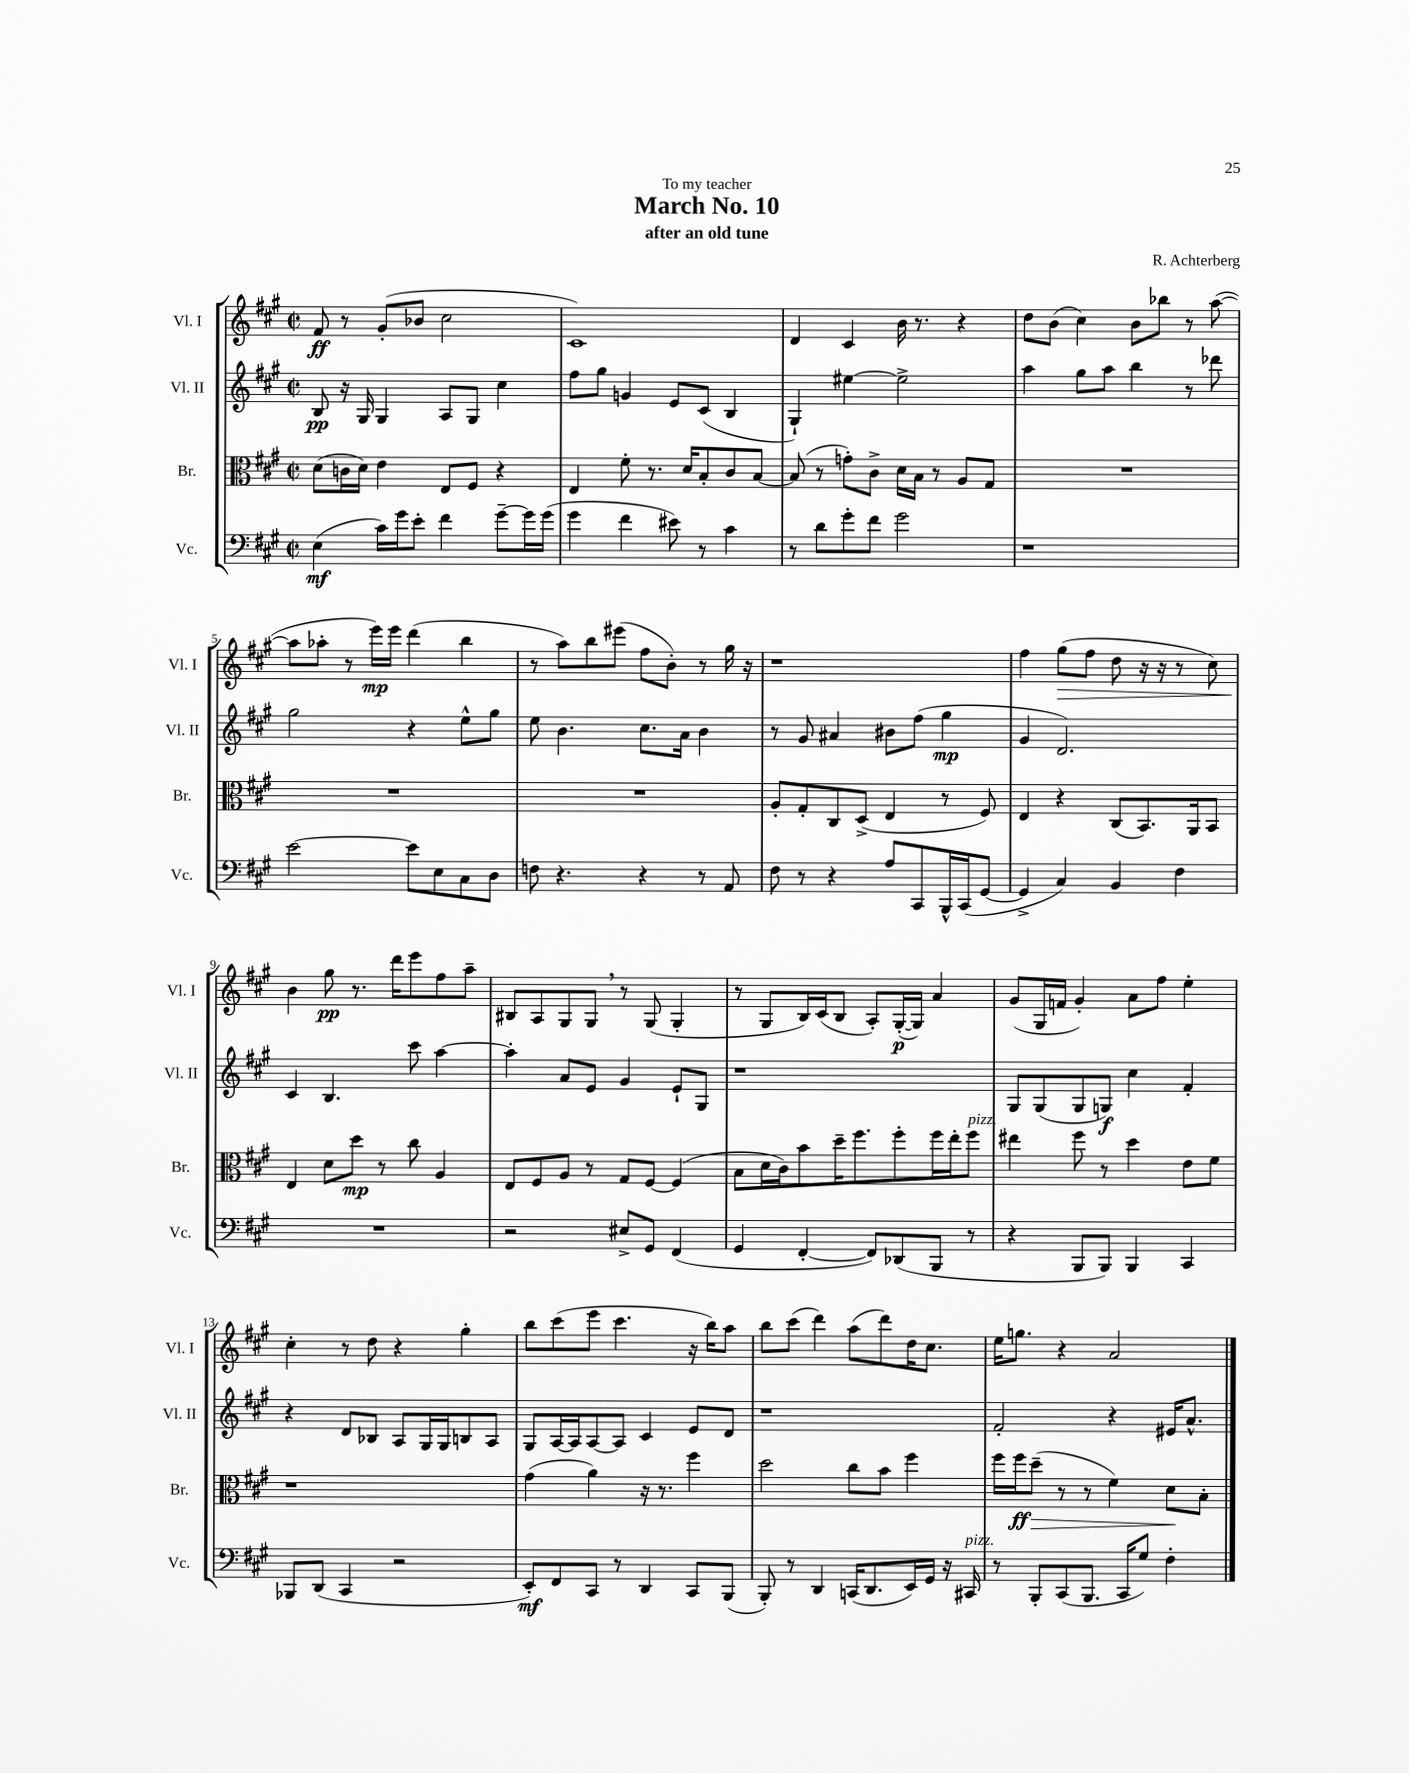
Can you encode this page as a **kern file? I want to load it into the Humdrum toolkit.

**kern	**kern	**kern	**kern
*staff4	*staff3	*staff2	*staff1
*clefF4	*clefC3	*clefG2	*clefG2
*k[f#c#g#]	*k[f#c#g#]	*k[f#c#g#]	*k[f#c#g#]
*M2/2	*M2/2	*M2/2	*M2/2
*met(c|)	*met(c|)	*met(c|)	*met(c|)
(4E	(8d	8B	8f#
.	16c	16r	8r
.	16d)	16G#	.
16c#)	4e	4G#	(8g#'
16g#	.	.	.
8e'	.	.	8b-
4f#	8E	8A	2cc#
.	8F#	8G#	.
[8g#~	4r	4cc#	.
16g#]	.	.	.
(16g#	.	.	.
=	=	=	=
4g#	4E	8ff#	1c#)
.	.	8gg#	.
4f#	8f#'	4g	.
.	8.r	.	.
8e#)	.	8e	.
.	16d	.	.
8r	8B'	(8c#	.
4c#	8c#	4B	.
.	[8B	.	.
=	=	=	=
8r	(8B]	4G#`)	4d
8d	8r	.	.
8g#'	8g')	[4ee#	4c#
8f#	8c#^	.	.
2g#	16d	2ee#^]	16b
.	16B	.	8.r
.	8r	.	.
.	8A	.	4r
.	8G#	.	.
=	=	=	=
1r	1r	4aa	8dd
.	.	.	(8b
.	.	8gg#	4cc#)
.	.	8aa	.
.	.	4bb	8b
.	.	.	8bb-
.	.	8r	8r
.	.	8ddd-	([8aa
=	=	=	=
[2e	1r	2gg#	8aa]
.	.	.	8aa-'
.	.	.	8r
.	.	.	16eee)
.	.	.	16eee
8e]	.	4r	(4ddd
8E	.	.	.
8C#	.	8ee^^	4bb
8D	.	8gg#	.
=	=	=	=
8F	1r	8ee	8r
4.r	.	4.b	8aa)
.	.	.	8bb
.	.	.	(8eee#
4r	.	8.cc#	8ff#
.	.	.	8b')
.	.	16a	.
8r	.	4b	8r
8AA	.	.	16gg#
.	.	.	16r
=	=	=	=
8F#	8A'	8r	1r
8r	8G#'	8g#	.
4r	8C#	4a#	.
.	(8D^	.	.
8A	4E	8b#	.
8CC#	.	(8ff#	.
16BBB^^	8r	4gg#	.
(16CC#	.	.	.
[8GG#	8F#)	.	.
=	=	=	=
4GG#^]	4E	4g#	4ff#
4C#)	4r	2.d)	(8gg#
.	.	.	8ff#
4BB	(8C#	.	8dd
.	8.BB)	.	16r
.	.	.	16r
4F#	.	.	8r
.	16AA	.	.
.	8BB	.	8cc#)
=	=	=	=
1r	4E	4c#	4b
.	8d	4.B	8gg#
.	8dd	.	8.r
.	8r	.	.
.	.	.	16ddd
.	8cc#	8ccc#	8eee
.	4A	[4aa	8ff#
.	.	.	8aa~
=	=	=	=
2r	8E	4aa']	8B#
.	8F#	.	8A
.	8A	8a	8G#
.	8r	8e	8G#
8E#^	8G#	4g#	8r
8GG#	[8F#	.	(8G#
(4FF#	(4F#]	8e`	4G#'
.	.	8G#	.
=	=	=	=
4GG#	8B	1r	8r
.	16d	.	8G#
.	16c#)	.	.
[4FF#'	8b	.	16B)
.	.	.	(16c#
.	16dd~	.	8B
.	8.ff#	.	.
8FF#])	.	.	8A')
(8DD-	8ff#'	.	([16G#'
.	.	.	16G#])
8BBB	16ff#	.	4a
.	16ee'	.	.
8r	8ff#	.	.
=	=	=	=
4r	4ee#	8G#	(8g#
.	.	(8G#	16G#
.	.	.	16f
8BBB	8ff#	8G#	4g#')
8BBB)	8r	8G)	.
4BBB	4dd	4cc#	8a
.	.	.	8ff#
4CC#	8e	4f#'	4ee'
.	8f#	.	.
=	=	=	=
8BBB-	1r	4r	4cc#'
(8DD	.	.	.
4CC#	.	8d	8r
.	.	8B-	8dd
2r	.	8A	4r
.	.	16G#	.
.	.	16G#	.
.	.	8B	4gg#'
.	.	8A	.
=	=	=	=
8EE')	(4g#	8G#	8bb
8FF#	.	[16A	(8ccc#
.	.	16A]	.
8CC#	4a)	[8A	8eee
8r	.	8A]	4.ccc#
4DD	16r	4c#	.
.	8.r	.	.
8CC#	4ff#	8e	16r
.	.	.	16bb)
(8BBB	.	8d	8aa
=	=	=	=
8BBB')	2dd	1r	8bb
8r	.	.	(8ccc#
4DD	.	.	4ddd)
(16CC	8cc#	.	(8aa
8.DD	.	.	.
.	8b	.	8ddd)
16EE)	4ff#	.	16dd
16GG#	.	.	8.cc#
16r	.	.	.
16CC#	.	.	.
=	=	=	=
8r	16ff#	2f#'	16ee
.	16ff#	.	8.gg
8BBB'	(8dd~	.	.
(8CC#	8r	.	4r
8.BBB	8r	.	.
.	4f#)	4r	2a
16CC#	.	.	.
8G#)	.	.	.
4F#'	8d	16e#	.
.	.	8.a^^	.
.	8B'	.	.
==	==	==	==
*-	*-	*-	*-
